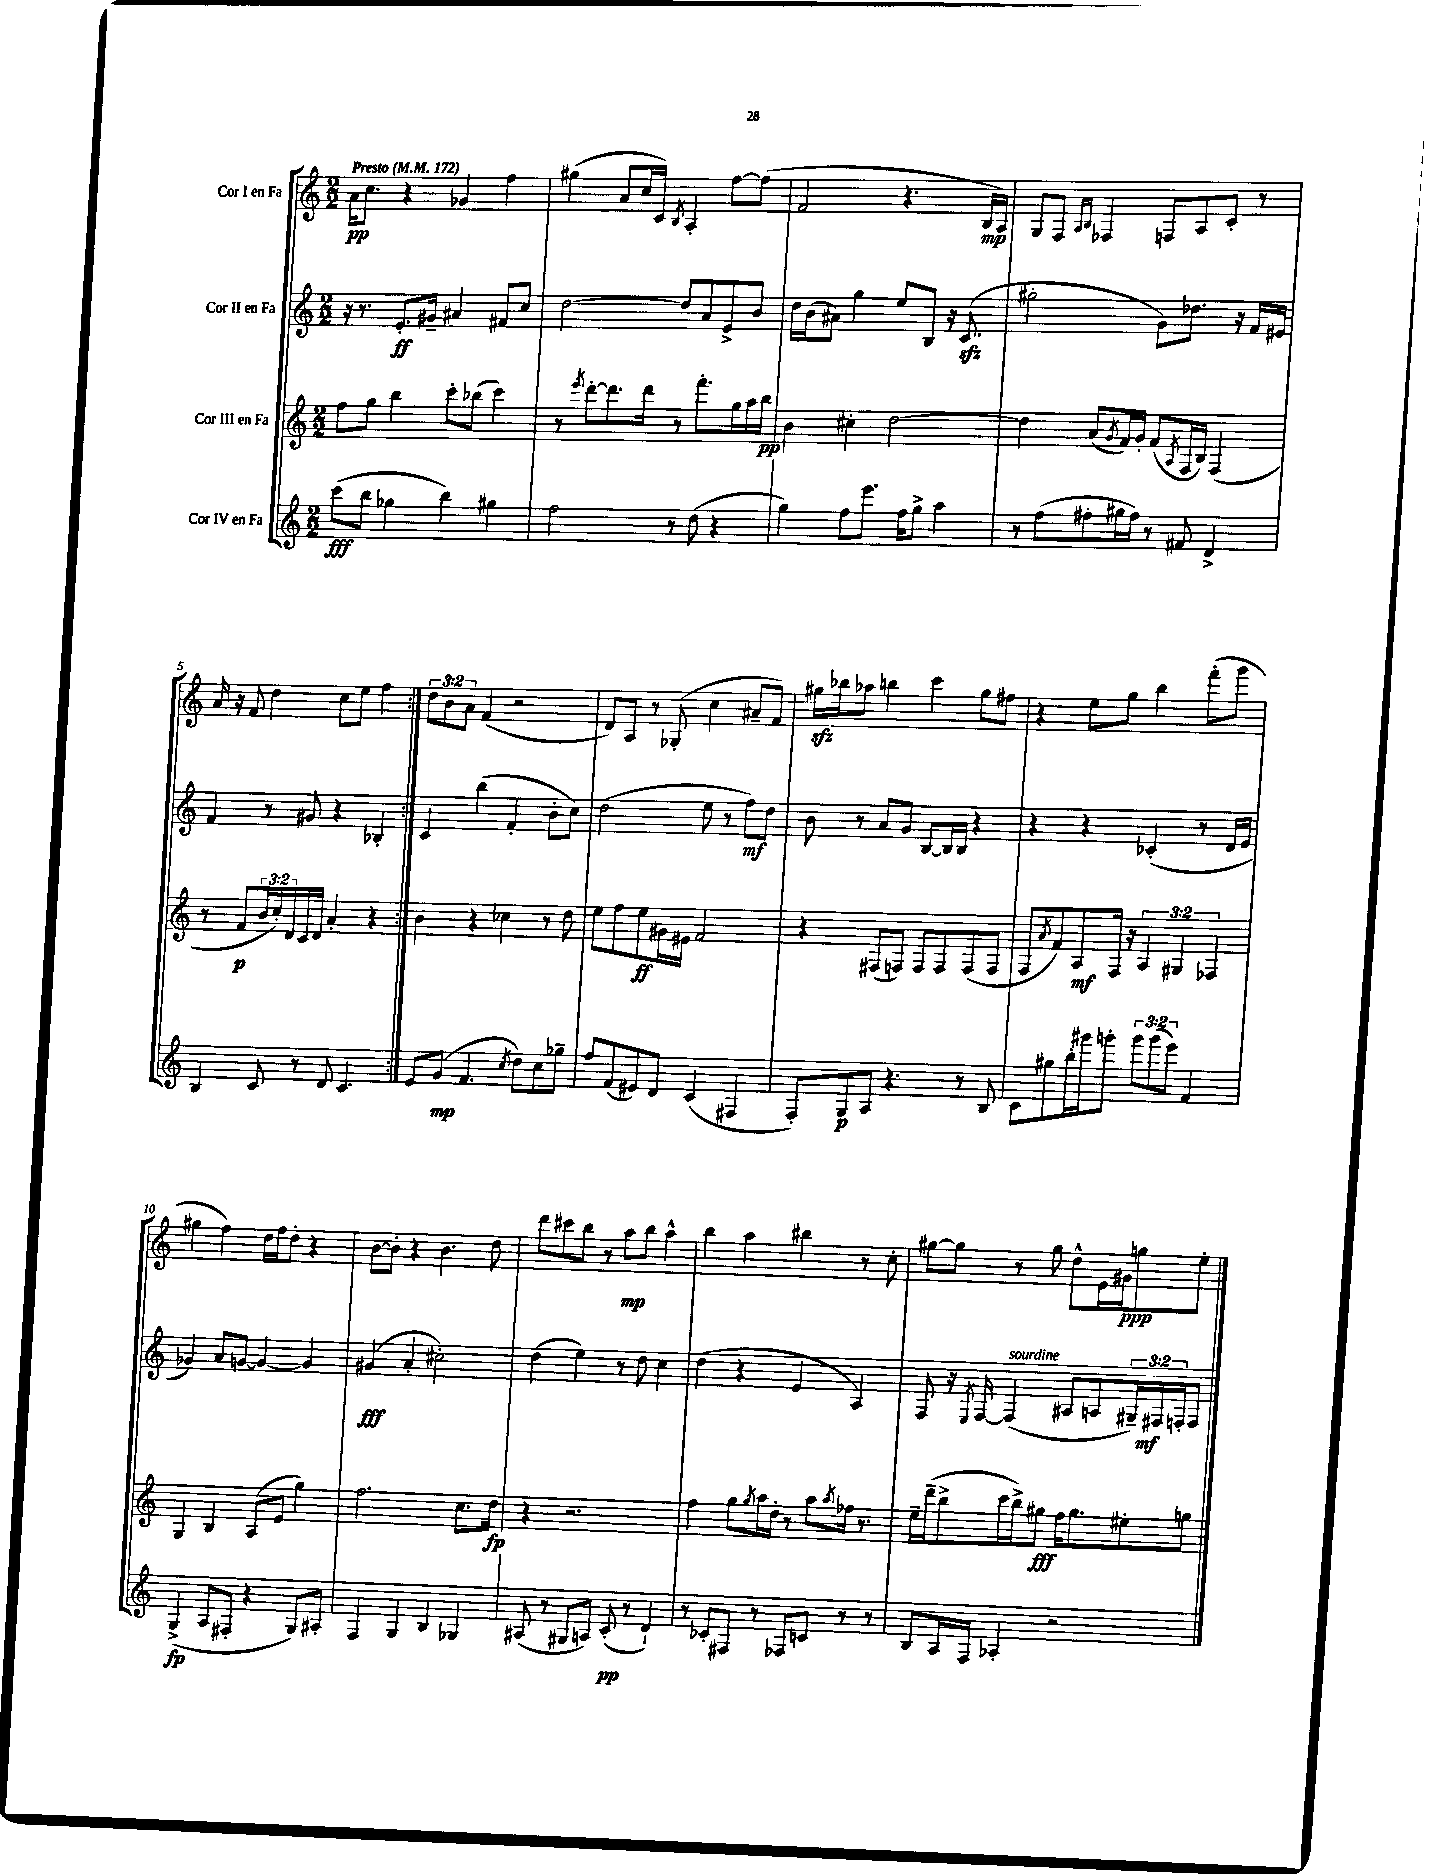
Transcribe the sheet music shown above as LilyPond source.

<<
\new StaffGroup <<
\new Staff = "s0" \with { instrumentName = "Cor I en Fa" } {
    \clef treble \key c \major \numericTimeSignature \time 2/2 \override Staff.TupletNumber.text = #tuplet-number::calc-fraction-text \tempo "Presto" 4 = 172
    \repeat volta 2 { a'16\pp c''8. r4 ges'4 f''4 |
    gis''4( a'8 c''16 c'16) \acciaccatura { b8 } a4-. f''8~ f''8( |
    f'2 r4. b16\mp a16) |
    g8 f8 \grace { a16 b16 } fes4 f8 a8 c'8-. r8 |
    a'16 r16 f'8 d''4 c''8 e''8 f''4 | }
    \tuplet 3/2 { d''8 b'8 a'8 } f'4( r2 |
    d'8) a8 r8 ges8-.( c''4 ais'8-- f'8) |
    gis''16\sfz bes''16 aes''8 b''4 c'''4 gis''8 fis''8 |
    r4 e''8 g''8 b''4 f'''8-.( g'''8 |
    gis''4 f''4) d''16 f''16 d''8-. r4 |
    b'8~ b'8-. r4 b'4. d''8 |
    d'''8 cis'''8 b''8 r8 a''8\mp b''8 a''4-^ |
    b''4 a''4 bis''4 r8 c''8-. |
    gis''8~ gis''8 r8 gis''8 d''8-^ e'16 gis'16\ppp g''8 e''8-. \bar "|." |
}
\new Staff = "s1" \with { instrumentName = "Cor II en Fa" } {
    \clef treble \key c \major \numericTimeSignature \time 2/2 \override Staff.TupletNumber.text = #tuplet-number::calc-fraction-text
    \repeat volta 2 { r16 r8. e'8.-.\ff gis'16-- ais'4 fis'8 c''8 |
    d''2~ d''8 a'8 e'8-> b'8 |
    d''16 b'16( ais'8) g''4 e''8 b8 r16 c'8.\sfz( |
    gis''2-. g'8) des''8. r16 f'16 eis'16 |
    f'4 r8 gis'8 r4 bes4-. | }
    c'4 b''4( f'4-. b'8-. c''8) |
    d''2( e''8 r8 f''8\mf) d''8 |
    b'8 r8 a'8 g'8 b8~ b16 b16 r4 |
    r4 r4 ces'4-.( r8 d'16 e'16 |
    ges'4) a'8 g'8~ g'4~ g'4 |
    gis'4\fff( a'4-. cis''2-.) |
    d''4( e''4) r8 d''8 c''4 |
    d''4( r4 e'4 a4) |
    f8 r16 \acciaccatura { e8 } f16~ f4^\markup { \italic "sourdine" }( ais8 a8 \tuplet 3/2 { gis16--) fis16\mf f16-. } f8 \bar "|." |
}
\new Staff = "s2" \with { instrumentName = "Cor III en Fa" } {
    \clef treble \key c \major \numericTimeSignature \time 2/2 \override Staff.TupletNumber.text = #tuplet-number::calc-fraction-text
    \repeat volta 2 { f''8 g''8 b''4 c'''8-. bes''8( c'''4) |
    r8 \acciaccatura { e'''8 } d'''8~-. d'''8. d'''16 r8 f'''8.-. g''16 a''16 b''16\pp |
    b'4 cis''4-. d''2~ |
    d''4 a'8( \acciaccatura { g'8 } f'16) g'16-. f'8( \acciaccatura { a8 } f16 b16) f4( |
    r8 f'8\p \tuplet 3/2 { b'16 c''16-.) d'16 } c'16 d'16 a'4-. r4 | }
    b'4 r4 ces''4 r8 d''8 |
    e''8 f''8 e''8\ff gis'16 eis'16 f'2 |
    r4 fis8( f8) f8 f8 f8( f8 |
    f8 \acciaccatura { a'8 } f'8) a8\mf f16 r16 \tuplet 3/2 { a4 gis4 fes4 } |
    g4 b4 a8( e'8 g''4) |
    f''2. c''8. d''16\fp |
    r4 r2. |
    f''4 g''8 \acciaccatura { g''8 } a''16 d''16-. r8 a''8 \acciaccatura { a''8 } fes''16 r8. |
    e''16-- d'''16--( b''8-> c'''16 b''16->) gis''8\fff f''16 gis''8. eis''8-. g''8 \bar "|." |
}
\new Staff = "s3" \with { instrumentName = "Cor IV en Fa" } {
    \clef treble \key c \major \numericTimeSignature \time 2/2 \override Staff.TupletNumber.text = #tuplet-number::calc-fraction-text
    \repeat volta 2 { c'''8\fff( b''8 ges''4 b''4) gis''4 |
    f''2 r8 d''8( r4 |
    g''4) f''8 e'''8. f''16 g''8-> a''4 |
    r8 f''8( fis''8-. gis''16 fis''16) r8 fis'8 d'4-> |
    b4 c'8 r8 d'8 c'4. | }
    e'8 g'8\mp( f'4. \acciaccatura { c''8 } d''8) c''8 ges''8-- |
    f''8 f'8( eis'8) d'8 c'4( fis4 |
    f8-.) g8\p a8 r4. r8 b8 |
    c'8 gis''8 b''16-. gis'''16 g'''8-. \tuplet 3/2 { g'''8 g'''8( e'''8) } f'4 |
    g4->\fp( a8 fis8-. r4 g8) ais8-. |
    f4 g4 b4 ges4 |
    ais8( r8 gis8 a8) c'8-.\pp( r8 d'4-!) |
    r8 ces'8-. fis8 r8 fes8 c'8 r8 r8 |
    b8 a16 f16 aes4-. r2 \bar "|." |
}
>>
>>
